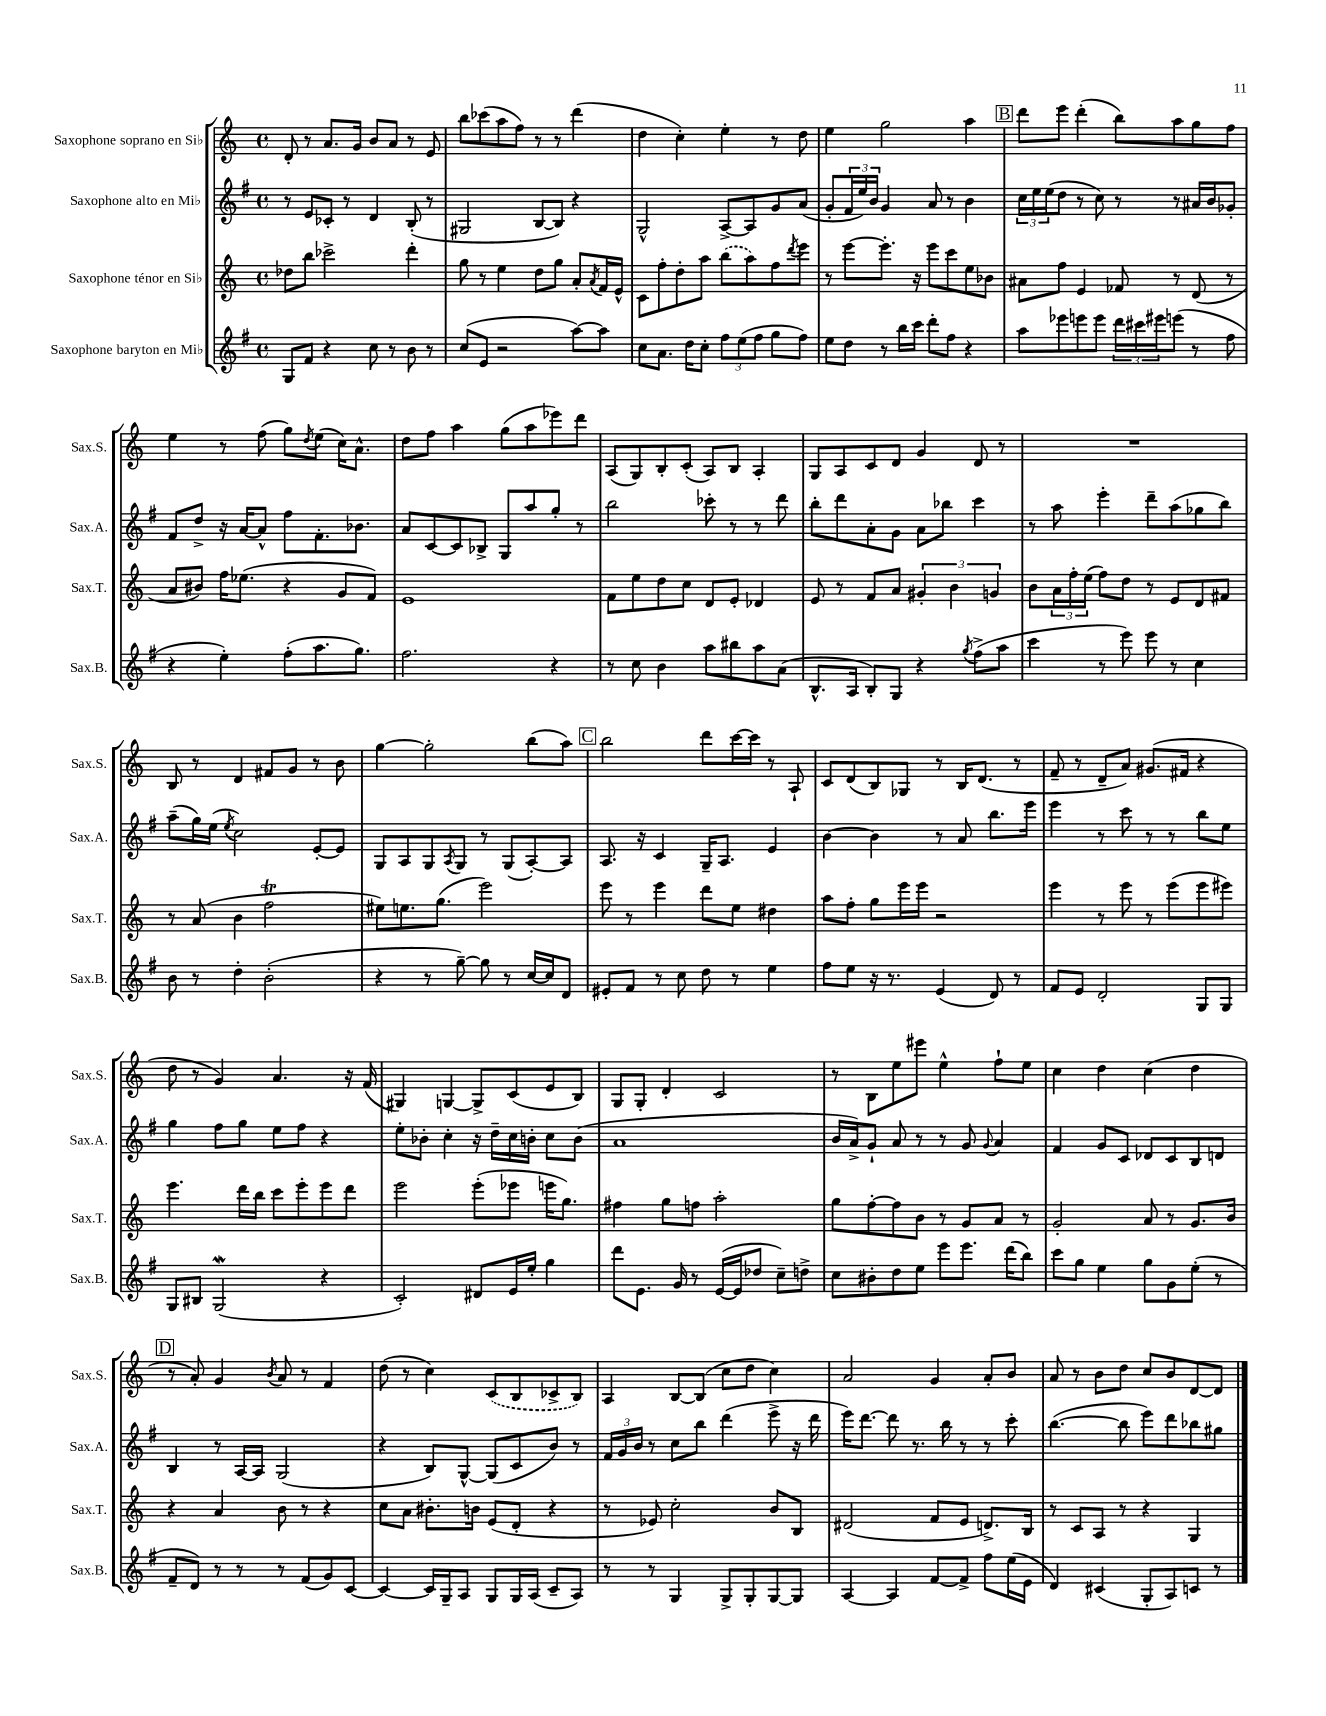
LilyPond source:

<<
\new StaffGroup <<
\new Staff = "s0" \with { instrumentName = "Saxophone soprano en Sib" shortInstrumentName = "Sax.S." } {
    \clef treble \key c \major \defaultTimeSignature \time 4/4
    d'8-. r8 a'8. g'16 b'8 a'8 r8 e'8 |
    b''8 ces'''8( a''8 f''8) r8 r8 d'''4( |
    d''4 c''4-.) e''4-. r8 d''8 |
    e''4 g''2 a''4 |
    \mark \markup { \box "B" } d'''8 e'''8 d'''4-.( b''8) a''8 g''8 f''8 |
    e''4 r8 f''8( g''8) \acciaccatura { d''8 } e''8( c''16) a'8.-^ |
    d''8 f''8 a''4 g''8( a''8 ees'''8) d'''8 |
    a8( g8) b8-. c'8-.( a8) b8 a4-. |
    g8 a8 c'8 d'8 g'4 d'8 r8 |
    R1 |
    b8 r8 d'4 fis'8 g'8 r8 b'8 |
    g''4~ g''2-. b''8( a''8) |
    \mark \markup { \box "C" } b''2 d'''8 c'''16~ c'''16 r8 a8-! |
    c'8 d'8( b8) ges8 r8 b16 d'8.( r8 |
    f'8-- r8 d'8-- a'8) gis'8.( fis'16 r4 |
    d''8 r8 g'4) a'4. r16 f'16( |
    gis4) g4~ g8-> c'8( e'8 b8) |
    g8 g8-. d'4-. c'2 |
    r8 b8 e''8 eis'''8 e''4-^ f''8-! e''8 |
    c''4 d''4 c''4( d''4 |
    \mark \markup { \box "D" } r8 a'8-.) g'4 \acciaccatura { b'8 } a'8 r8 f'4 |
    d''8( r8 c''4) \once \slurDashed c'8( b8 ces'8-> b8) |
    a4 b8~ b8( c''8 d''8 c''4) |
    a'2 g'4 a'8-. b'8 |
    a'8 r8 b'8 d''8 c''8 b'8 d'8~ d'8 \bar "|." |
}
\new Staff = "s1" \with { instrumentName = "Saxophone alto en Mib" shortInstrumentName = "Sax.A." } {
    \clef treble \key g \major \defaultTimeSignature \time 4/4
    r8 e'8 ces'8-. r8 d'4 b8-.( r8 |
    gis2 b8~ b8) r4 |
    g2-^ a8~-> a8 g'8 a'8( |
    g'8-. \tuplet 3/2 { fis'16 e''16) b'16 } g'4 a'8 r8 b'4 |
    \mark \markup { \box "B" } \tuplet 3/2 { c''16 e''16 e''16( } d''8 r8 c''8) r8 r8 ais'16 b'16 ges'8-. |
    fis'8 d''8-> r16 a'16~ a'8-^ fis''8 fis'8.-. bes'8. |
    a'8 c'8~ c'8 bes8-> g8 a''8 g''8-. r8 |
    b''2 ces'''8-. r8 r8 d'''8 |
    b''8-. d'''8 a'8-. g'8 a'8 bes''8 c'''4 |
    r8 a''8 e'''4-. d'''8-- a''8( ges''8 b''8) |
    a''8--( g''16) e''16( \acciaccatura { e''8 } c''2) e'8~-. e'8 |
    g8 a8 g8 \acciaccatura { a8 } g8 r8 g8( a8~-.) a8 |
    \mark \markup { \box "C" } a8. r16 c'4 g16-- a8. e'4 |
    b'4~ b'4 r8 a'8 b''8. e'''16 |
    e'''4 r8 c'''8 r8 r8 b''8 e''8 |
    g''4 fis''8 g''8 e''8 fis''8 r4 |
    e''8-. bes'8-. c''4-. r16 d''16-- c''16 b'16-. c''8 b'8( |
    a'1 |
    b'16 a'16->) g'8-! a'8 r8 r8 g'8 \appoggiatura { g'8 } a'4 |
    fis'4 g'8 c'8 des'8 c'8 b8 d'8 |
    \mark \markup { \box "D" } b4 r8 a16~ a16 g2( |
    r4 b8) g8~-^ g8( c'8 b'8) r8 |
    \tuplet 3/2 { fis'16 g'16 b'16 } r8 c''8 b''8 d'''4( e'''8-> r16 d'''16 |
    e'''16) d'''8.~ d'''8 r8. b''16 r8 r8 c'''8-. |
    b''4.~( b''8 e'''8) d'''8 bes''8 gis''8 \bar "|." |
}
\new Staff = "s2" \with { instrumentName = "Saxophone ténor en Sib" shortInstrumentName = "Sax.T." } {
    \clef treble \key c \major \defaultTimeSignature \time 4/4
    des''8 b''8 ces'''2-> d'''4-. |
    g''8 r8 e''4 d''8 g''8 a'8-. \acciaccatura { a'8 } f'16 e'16-^ |
    c'8 f''8-. d''8-. a''8 \once \slurDashed b''8( a''8) f''8 \acciaccatura { d'''8 } e'''8 |
    r8 e'''8~ e'''8.-. r16 e'''8 c'''8 e''8 bes'8 |
    \mark \markup { \box "B" } ais'8 f''8 e'4 fes'8 r8 d'8( r8 |
    a'8 bis'8) f''16 ees''8.( r4 g'8 f'8) |
    e'1 |
    f'8 e''8 d''8 c''8 d'8 e'8-. des'4 |
    e'8 r8 f'8 a'8 \tuplet 3/2 { gis'4-. b'4 g'4 } |
    b'8 \tuplet 3/2 { a'16 f''16-. e''16( } f''8) d''8 r8 e'8 d'8 fis'8 |
    r8 a'8( b'4 f''2\trill |
    eis''8) e''8. g''8.( e'''2) |
    \mark \markup { \box "C" } e'''8 r8 e'''4 d'''8 e''8 dis''4 |
    a''8 f''8-. g''8 e'''16 e'''16 r2 |
    e'''4 r8 e'''8 r8 e'''8( e'''8 eis'''8) |
    e'''4. d'''16 b''16 c'''8 e'''8-. e'''8 d'''8 |
    e'''2 e'''8-.( ees'''8 e'''16 g''8.) |
    fis''4 g''8 f''8 a''2-. |
    g''8 f''8~-. f''8 b'8 r8 g'8 a'8 r8 |
    g'2-. a'8 r8 g'8. b'16 |
    \mark \markup { \box "D" } r4 a'4 b'8 r8 r4 |
    c''8 a'8 bis'8.-. b'16 e'8( d'8-. r4 |
    r8 ees'8) c''2-. b'8 b8 |
    dis'2( f'8 e'8 d'8.->) b16 |
    r8 c'8 a8 r8 r4 g4 \bar "|." |
}
\new Staff = "s3" \with { instrumentName = "Saxophone baryton en Mib" shortInstrumentName = "Sax.B." } {
    \clef treble \key g \major \defaultTimeSignature \time 4/4
    g8 fis'8 r4 c''8 r8 b'8 r8 |
    c''8( e'8 r2 a''8~) a''8 |
    c''8 a'8. d''16 c''8-. \tuplet 3/2 { fis''8 e''8( fis''8 } g''8 fis''8) |
    e''8 d''8 r8 b''16 c'''16 d'''8-. fis''8 r4 |
    \mark \markup { \box "B" } a''8 ees'''8 e'''8 e'''8 \tuplet 3/2 { d'''16 cis'''16 eis'''16 } e'''8( r8 fis''8 |
    r4 e''4-.) fis''8-.( a''8. g''8.) |
    fis''2. r4 |
    r8 c''8 b'4 a''8 bis''8 a''8 a'8( |
    b8.-^ a16 b8-.) g8 r4 \acciaccatura { g''8 } fis''8->( a''8 |
    c'''4 r8 e'''8) e'''8 r8 c''4 |
    b'8 r8 d''4-. b'2-.( |
    r4 r8 g''8~--) g''8 r8 c''16~ c''16 d'8 |
    \mark \markup { \box "C" } eis'8-. fis'8 r8 c''8 d''8 r8 e''4 |
    fis''8 e''8 r16 r8. e'4( d'8) r8 |
    fis'8 e'8 d'2-. g8 g8 |
    g8 bis8 g2\mordent( r4 |
    c'2-.) dis'8 e'16 e''16-. g''4 |
    d'''8 e'8. g'16 r8 e'16~( e'16 des''8 c''8--) d''8-> |
    c''8 bis'8-. d''8 e''8 e'''8 e'''8. d'''16( b''8) |
    c'''8 g''8 e''4 g''8 g'8 e''8-.( r8 |
    \mark \markup { \box "D" } fis'8-- d'8) r8 r8 r8 fis'8( g'8) c'8~ |
    c'4~ c'16 g16-- a8 g8 g16 a16( c'8-- a8) |
    r8 r8 g4 g8-> g8-. g8~ g8 |
    a4~ a4 fis'8~ fis'8-> fis''8 e''16( e'16 |
    d'4) cis'4( g8-. a8) c'8 r8 \bar "|." |
}
>>
>>
\layout { \context { \Score \remove "Bar_number_engraver" } }
